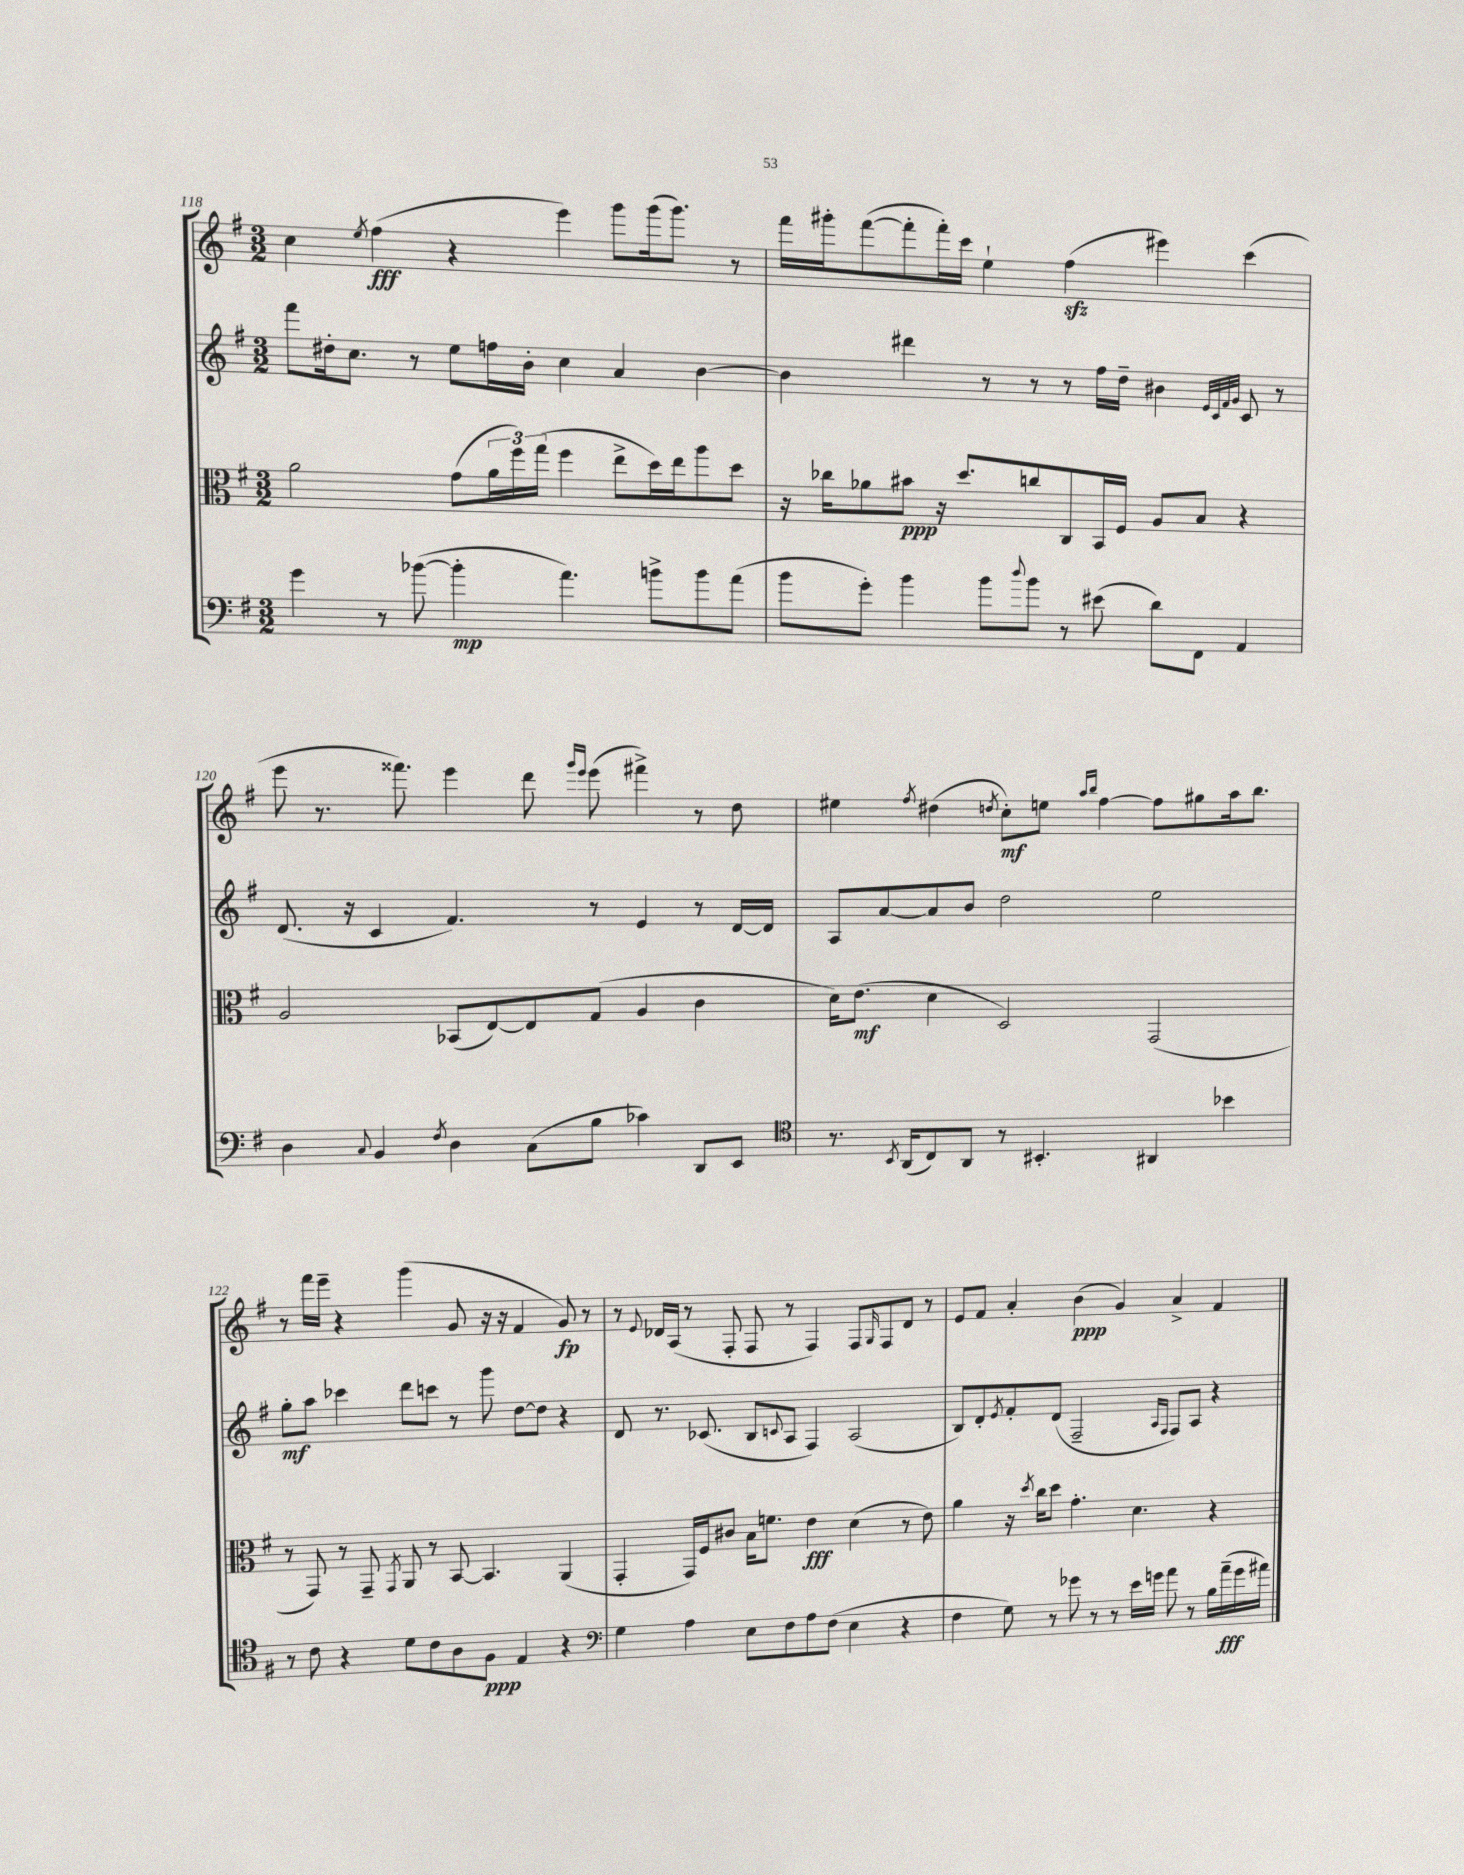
<<
\new StaffGroup <<
\new Staff = "s0" {
    \clef treble \key g \major \numericTimeSignature \time 3/2
    c''4 \acciaccatura { e''8 } fis''4\fff( r4 e'''4) g'''8 g'''16( g'''8.) r8 |
    fis'''16 gis'''16-. fis'''8~( fis'''8-. fis'''16-.) c'''16 e''4-! fis''4\sfz( eis'''4) c'''4( |
    e'''8 r8. fisis'''8.) e'''4 d'''8 \grace { g'''16 e'''16 } e'''8( fis'''4->) r8 d''8 |
    eis''4 \acciaccatura { fis''8 } dis''4( \acciaccatura { d''8 } c''8-.\mf) e''8 \grace { a''16 b''16 } fis''4~ fis''8 gis''8 a''16 b''8. |
    r8 fis'''16 e'''16-- r4 g'''4( g'8 r16 r16 fis'4 g'8\fp) r8 |
    r8 \appoggiatura { e'8 } des'16 a16( r8 fis8-. fis8 r8 fis4) fis8 \grace { g16 } fis8 des'8 r8 |
    e'8 fis'8 a'4-. b'4\ppp( g'4) a'4-> fis'4 \bar "|." |
}
\new Staff = "s1" {
    \clef treble \key g \major \numericTimeSignature \time 3/2
    fis'''8 dis''16-. c''8. r8 e''8 f''16 b'16-. c''4 a'4 b'4~ |
    b'4 dis'''4 r8 r8 r8 fis''16 d''16-- bis'4 \grace { e'32 c'32 fis'32 g'32 } c'8 r8 |
    d'8.( r16 c'4 fis'4.) r8 e'4 r8 d'16~ d'16 |
    a8 a'8~ a'8 b'8 d''2 e''2 |
    g''8-.\mf a''8 ces'''4 d'''8 c'''8 r8 g'''8 d''8~ d''8 r4 |
    d'8 r8. ces'8.( b8 \appoggiatura { c'8 } a8 fis4) a2( |
    b8) d'8-. \acciaccatura { e'8 } fis'8-. d'8( fis2-- \grace { a16 fis16 } fis8) a8 r4 \bar "|." |
}
\new Staff = "s2" {
    \clef alto \key g \major \numericTimeSignature \time 3/2
    a'2 g'8( \tuplet 3/2 { a'16 fis''16) g''16( } fis''4 e''8-> d''16) e''16 a''8 d''8 |
    r16 ces''16 aes'8 bis'8\ppp r16 d''8. c''8 c8 b,16 fis16 a8 b8 r4 |
    a2 bes,8( e8~) e8 g8( a4 c'4 |
    d'16) e'8.\mf( d'4 d2) g,2( |
    r8 g,8) r8 g,8-- \acciaccatura { g,8 } a,8 r8 b,8~ b,4. a,4( |
    g,4-. g,16) fis16 cis'8 b16 f'8. e'4\fff d'4( r8 e'8) |
    a'4 r16 \acciaccatura { d''8 } c''16 d''8 g'4.-. d'4. r4 \bar "|." |
}
\new Staff = "s3" {
    \clef bass \key g \major \numericTimeSignature \time 3/2
    g'4 r8 bes'8~( bes'4-.\mp a'4.) b'8-> b'8 a'8( |
    b'8 g'8-.) b'4 b'8 \appoggiatura { d''8 } b'8 r8 eis'8( d'8) fis,8 a,4 |
    d4 \appoggiatura { c8 } b,4 \acciaccatura { fis8 } d4 c8( b8 ces'4) d,8 e,8 |
    \clef tenor r8. \acciaccatura { b,8 } a,16( c8) a,8 r8 bis,4.-. ais,4 bes'4 |
    r8 c'8 r4 d'8 c'8 a8 fis8\ppp e4 r4 |
    \clef bass g4 a4 e8 fis8 a8 fis8( e4 r4 |
    fis4 g8) r8 ges'8 r8 r8 e'16 g'16 a'8 r8 b16 a'16--\fff( g'16 ais'16) \bar "|." |
}
>>
>>
\layout { \context { \Score currentBarNumber = #118 } }
